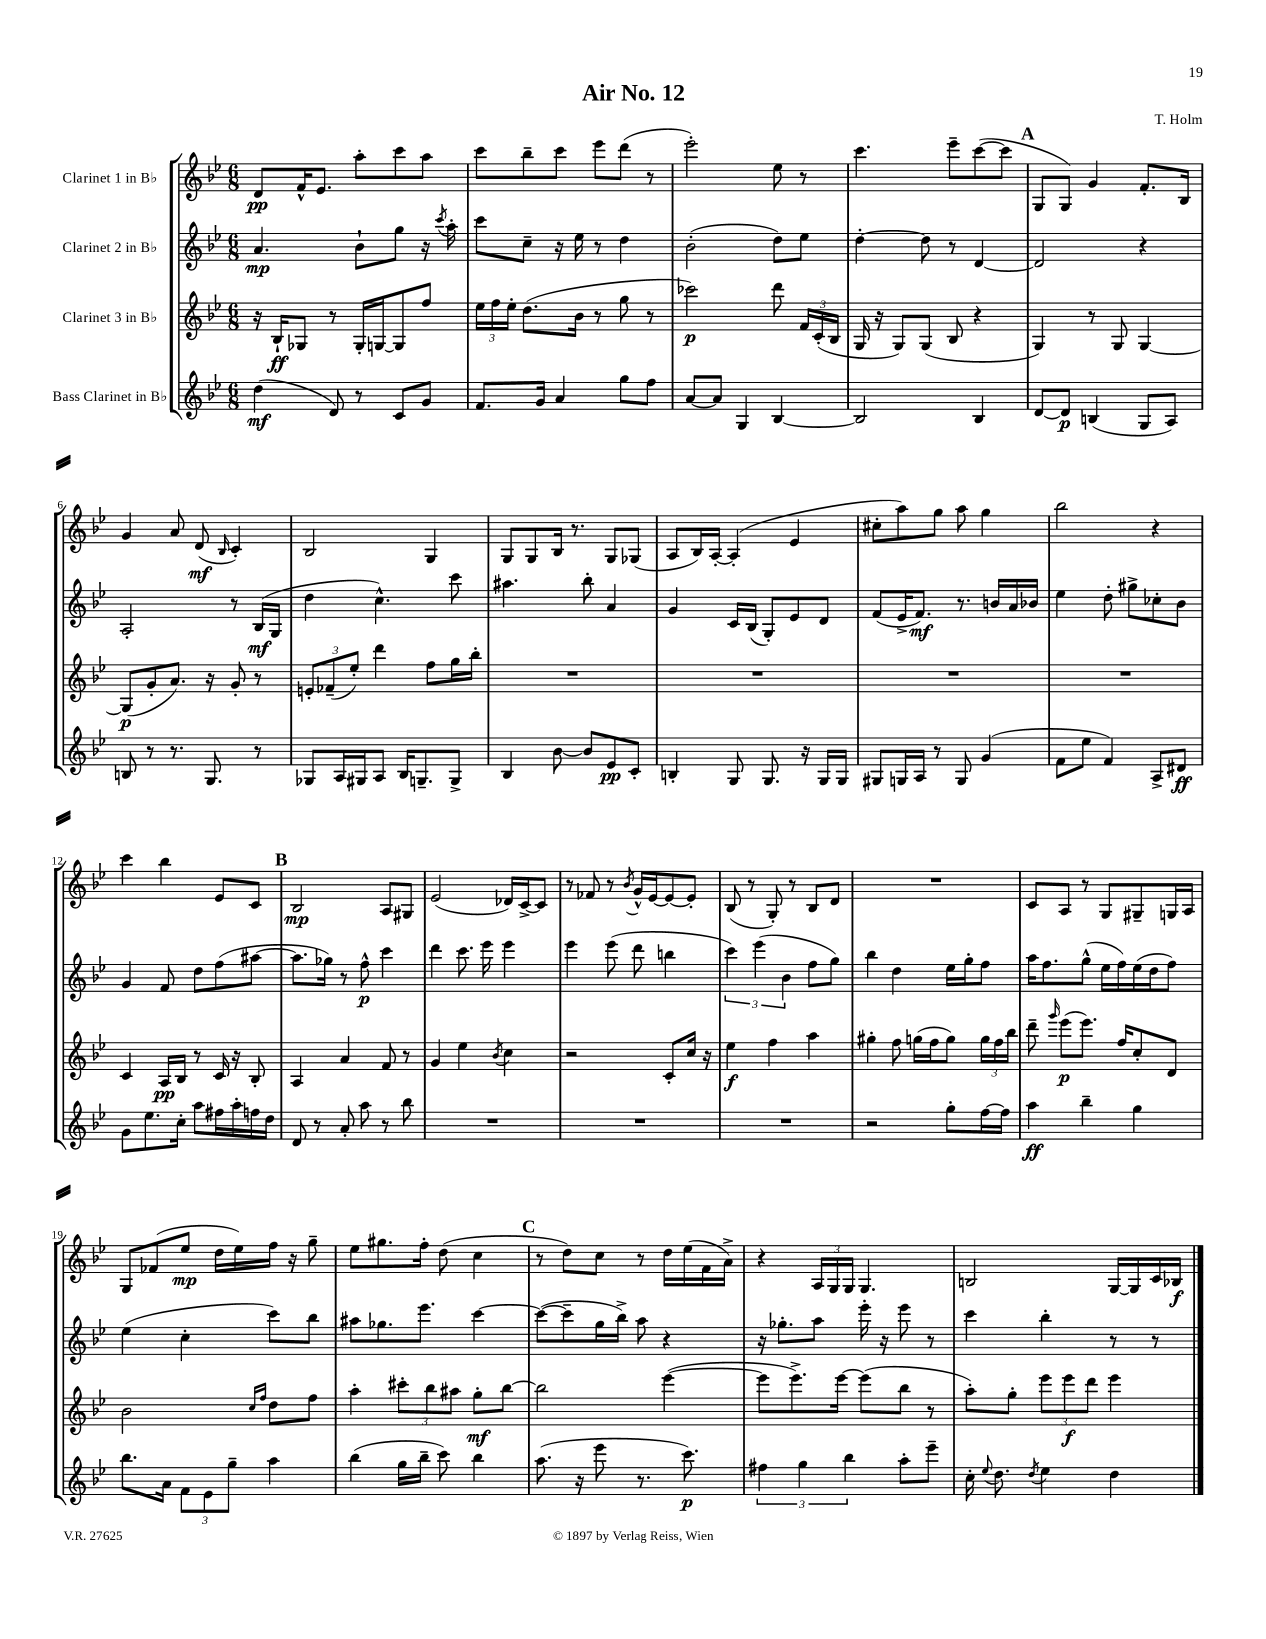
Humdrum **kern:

**kern	**kern	**kern	**kern
*staff4	*staff3	*staff2	*staff1
*clefG2	*clefG2	*clefG2	*clefG2
*k[b-e-]	*k[b-e-]	*k[b-e-]	*k[b-e-]
*M6/8	*M6/8	*M6/8	*M6/8
(4dd\	16r	4.a/	8d/L
.	16B-`/LK	.	.
.	8G-/J	.	16f^^/K
.	.	.	8.e-/J
8d/)	8r	.	.
8r	16G-'/LL	8b-`\L	8aa'\L
.	[16G/J	.	.
8c/L	8G/]	8gg\J	8ccc\
8g/J	8ff/J	16r	8aa\J
.	.	8qccc/	.
.	.	16aa'\	.
=	=	=	=
8.f/L	24ee-\LL	8ccc\L	8ccc\L
.	24ff\	.	.
.	24ee-'\JJ	.	.
.	(8.dd\L	8cc~\J	8bb-~\
16g/Jk	.	.	.
4a/	.	16r	8ccc\J
.	16b-\Jk	16ee-\	.
.	8r	8r	8eee-\L
8gg\L	8gg\	4dd\	(8ddd\J
8ff\J	8r	.	8r
=	=	=	=
[8a/L	2ccc-\)	(2b-'\	2eee-'\)
8a/]J	.	.	.
4G/	.	.	.
[4B-/	8ddd\	8dd\L)	8ee-\
.	24f/LL	8ee-\J	8r
.	(24c'/	.	.
.	24B-/JJ	.	.
=	=	=	=
2B-/]	16G/	[4dd'\	4.ccc\
.	16r	.	.
.	8G/L)	.	.
.	(8G/J	8dd\]	.
.	8B-/	8r	8eee-~\L
4B-/	4r	[4d/	([8ccc\
.	.	.	8ccc\]J
=	=	=	=
[8d/L	4G/)	2d/]	8G/L
8d/]J	.	.	8G/J)
(4B/	8r	.	4g/
.	8G/	.	.
8G/L	[4G/	4r	8.f'/L
8A/J)	.	.	.
.	.	.	16B-/Jk
=	=	=	=
8B/	(8G/]L	2A'/	4g/
8r	8g'/	.	.
8.r	8.a/J)	.	8a/
.	.	.	(8d/
8.G/	16r	.	.
.	.	.	16qqB-/
.	8g'/	8r	4c'/)
8r	8r	(16B-/LL	.
.	.	16G/JJ	.
=	=	=	=
8G-/L	12e'/L	4dd\	2B-/
.	(12f-~/	.	.
16A/L	.	.	.
.	12ee-'/J)	.	.
16G#/J	.	.	.
8A/J	4ddd\	4.cc^^\)	.
16B-/LK	.	.	.
8.G~/	.	.	.
.	8ff\L	.	4G/
8G^/J	16gg\L	8ccc\	.
.	16bb-'\JJ	.	.
=	=	=	=
4B-/	2.r	4.aa#\	8G/L
.	.	.	8G/
[8b-\	.	.	16B-/Jk
.	.	.	8.r
8b-/]L	.	8bb-'\	.
8e-/	.	4a/	8G/L
8c'/J	.	.	(8G-/J
=	=	=	=
4B'/	2.r	4g/	8A/L
.	.	.	16B-/L)
.	.	.	[16A'/JJ
8G/	.	16c/LL	(4A'/]
.	.	(16B-/JJ	.
8.G/	.	8G'/L)	.
.	.	8e-/	4e-/
16r	.	.	.
16G/LL	.	8d/J	.
16G/JJ	.	.	.
=	=	=	=
8G#/L	2.r	(8f/L	8cc#'\L
16G/L	.	16e-^/K	8aa\)
16A/JJ	.	8.f/J)	.
8r	.	.	8gg\J
8G/	.	8.r	8aa\
(4g/	.	.	4gg\
.	.	16b/LL	.
.	.	16a/	.
.	.	16b-/JJ	.
=	=	=	=
8f\L	2.r	4ee-\	2bb-\
8ee-\J	.	.	.
4f/)	.	8dd'\	.
.	.	8gg#^\L	.
8A^/L	.	8cc-'\	4r
8d#/J	.	8b-\J	.
=	=	=	=
8g\L	4c/	4g/	4ccc\
8.ee-\	.	.	.
.	16A/LL	8f/	4bb-\
16cc'\Jk	16B-/JJ	.	.
8aa\L	8r	8dd\L	.
16ff#\L	16c/	(8ff\	8e-/L
16aa'\	16r	.	.
16ff\	8B-'/	[8aa#\J	8c/J
16dd\JJ	.	.	.
=	=	=	=
8d/	4A/	8.aa#\]L	2B-/
8r	.	.	.
.	.	16gg-\Jk)	.
8a'/	4a/	8r	.
8aa\	.	8ff^^\	.
8r	8f/	4ccc\	8A/L
8bb-\	8r	.	8G#/J
=	=	=	=
2.r	4g/	4ddd\	(2e-/
.	4ee-\	8.ccc\	.
.	.	16eee-\	.
.	8qb-/	.	.
.	4cc\	4eee-\	16d-/LL)
.	.	.	[16c^/J
.	.	.	8c/]J
=	=	=	=
2.r	2r	4eee-\	8r
.	.	.	8f-/
.	.	(8eee-\	8r
.	.	.	8qb-/
.	.	8ddd\	16g^^/LL
.	.	.	[16e-/J
.	8c'/L	4bb\	8e-/_
.	16cc/Jk	.	8e-'/]J
.	16r	.	.
=	=	=	=
2.r	4ee-\	6ccc\)	(8B-/
.	.	.	8r
.	.	(6eee-\	.
.	4ff\	.	8G'/)
.	.	6b-\	.
.	.	.	8r
.	4aa\	8ff\L	8B-/L
.	.	8gg\J)	8d/J
=	=	=	=
2r	4gg#'\	4bb-\	2.r
.	8ff\	4dd\	.
.	(16gg\LL	.	.
.	16ff\J	.	.
8gg'\L	8gg\J)	16ee-\LL	.
.	.	16gg'\J	.
[16ff\L	24gg\LL	8ff\J	.
.	24ff\	.	.
16ff\]JJ	.	.	.
.	24bb-\JJ	.	.
=	=	=	=
4aa\	8ddd~\	16aa\LK	8c/L
.	.	8.ff\	.
.	16qqggg/	.	.
.	(8eee-\L	.	8A/J
4bb-~\	8.eee-\J)	(8gg^^\J	8r
.	.	16ee-\LL	8G/L
.	16ff/LK	16ff\)	.
4gg\	8cc'/	(16ee-\	8G#~/
.	.	16dd\J	.
.	8d/J	8ff\J)	16G/L
.	.	.	16A/JJ
=	=	=	=
8.bb-\L	2b-\	(4ee-\	8G/L
.	.	.	(8f-/
16a\Jk	.	.	.
12f\L	.	4cc'\	8ee-/J
12e-\	.	.	.
.	.	.	16dd\LL
12gg~\J	.	.	.
.	.	.	16ee-\)
.	16qqcc/LL	.	.
.	16qqff/JJ	.	.
4aa\	8dd\L	8ccc\L)	16ff\JJ
.	.	.	16r
.	8ff\J	8bb-\J	8gg~\
=	=	=	=
(4bb-\	4aa'\	8aa#\L	8ee-\L
.	.	8.gg-\	8.gg#\
16gg\LL	12ccc#'\L	.	.
16bb-~\JJ	.	8.eee-\J	16ff'\Jk
.	12bb-\	.	.
8ccc\)	.	.	(8dd\
.	12aa#\J	.	.
4bb-\	8gg'\L	[4ccc\	4cc\
.	[8bb-\J	.	.
=	=	=	=
(8.aa\	2bb-\]	(8ccc\_L	8r
.	.	8ccc~\]	8dd\L)
16r	.	.	.
8eee-\	.	16gg\L	8cc\J
.	.	16bb-^\JJ)	.
8.r	.	8aa\	8r
.	([4eee-\	4r	16dd\LL
8.ccc\)	.	.	(16ee-\
.	.	.	16f\
.	.	.	16a^\JJ)
=	=	=	=
6ff#\	8eee-\]L	16r	4r
.	.	8.gg-'\L	.
.	8.eee-^\)	.	.
6gg\	.	.	.
.	.	8aa\J	24A/LL
.	.	.	24G/
.	[16eee-\Jk	.	.
6bb-\	.	.	24G/JJ
.	(8eee-\]L	16eee-'\	4.G/
.	.	16r	.
8aa'\L	8bb-\J	8eee-\	.
8eee-~\J	8r	8r	.
=	=	=	=
16cc'\	8aa'\L)	4ccc\	2B/
8qqee-/	.	.	.
8.dd\	.	.	.
.	8gg'\J	.	.
8qdd/	.	.	.
4ee-\	12eee-\L	4bb-'\	.
.	12eee-\	.	.
.	12ddd\J	.	.
4dd\	4eee-\	8r	[16G/LL
.	.	.	16G/]
.	.	8r	16c/
.	.	.	16B-/JJ
==	==	==	==
*-	*-	*-	*-
